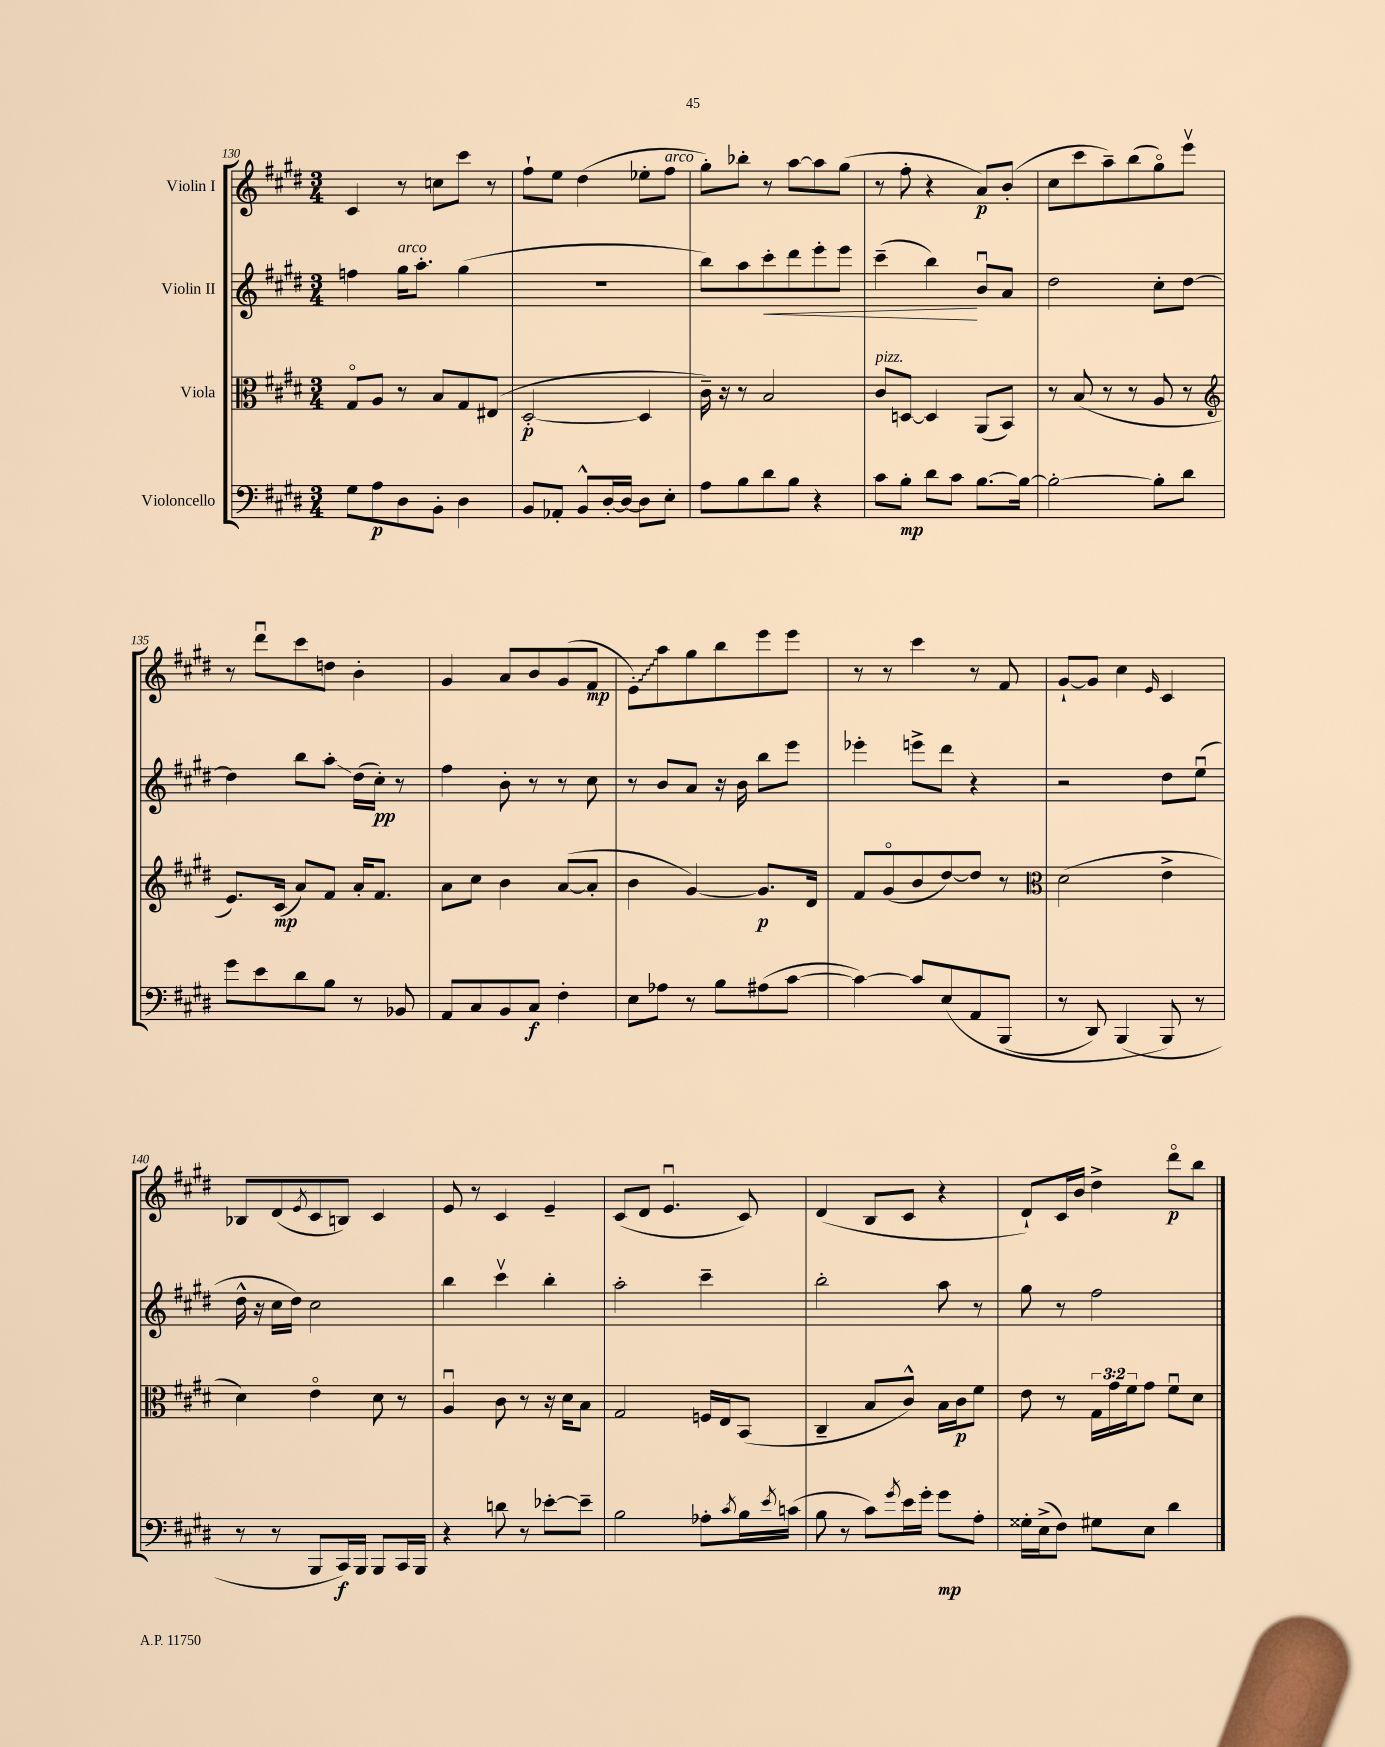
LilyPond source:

<<
\new StaffGroup <<
\new Staff = "s0" \with { instrumentName = "Violin I" } {
    \clef treble \key e \major \numericTimeSignature \time 3/4
    cis'4 r8 c''8 cis'''8 r8 |
    fis''8-! e''8 dis''4( ees''8-. fis''8^\markup { \italic "arco" } |
    gis''8-.) bes''8-. r8 a''8~ a''8 gis''8( |
    r8 fis''8-. r4 a'8\p) b'8-.( |
    cis''8 cis'''8 a''8--) b''8( gis''8\flageolet) e'''8\upbow |
    r8 dis'''8\downbow cis'''8 d''8 b'4-. |
    gis'4 a'8 b'8 gis'8( fis'8\mp |
    \once \override Glissando.style = #'zigzag e'8-.\glissando) a''8 gis''8 b''8 e'''8 e'''8 |
    r8 r8 cis'''4 r8 fis'8 |
    gis'8~-! gis'8 cis''4 \grace { e'16 } cis'4 |
    bes8 dis'8( \acciaccatura { e'8 } cis'8 b8) cis'4 |
    e'8 r8 cis'4 e'4-- |
    cis'8( dis'8 e'4.\downbow cis'8) |
    dis'4( b8 cis'8 r4 |
    dis'8-!) cis'16 b'16 dis''4-> dis'''8\flageolet\p b''8 \bar "|." |
}
\new Staff = "s1" \with { instrumentName = "Violin II" } {
    \clef treble \key e \major \numericTimeSignature \time 3/4
    f''4 gis''16^\markup { \italic "arco" } a''8.-. gis''4( |
    R2. |
    b''8) a''8 cis'''8-.\< dis'''8 e'''8-. e'''8 |
    cis'''4--( b''4\!) b'8\downbow a'8 |
    dis''2 cis''8-. dis''8~ |
    dis''4 b''8 a''8-.\glissando dis''16( cis''16-.\pp) r8 |
    fis''4 b'8-. r8 r8 cis''8 |
    r8 b'8 a'8 r16 b'16 b''8 e'''8 |
    ees'''4-. e'''8-> dis'''8 r4 |
    r2 dis''8 e''8\downbow( |
    dis''16-^ r16 cis''16 dis''16) cis''2 |
    b''4 cis'''4\upbow b''4-. |
    a''2-. cis'''4-- |
    b''2-. a''8 r8 |
    gis''8 r8 fis''2 \bar "|." |
}
\new Staff = "s2" \with { instrumentName = "Viola" } {
    \clef alto \key e \major \numericTimeSignature \time 3/4 \override Staff.TupletNumber.text = #tuplet-number::calc-fraction-text
    gis8\flageolet a8 r8 b8 gis8 eis8( |
    dis2~-.\p dis4 |
    cis'16--) r16 r8 b2 |
    cis'8^\markup { \italic "pizz." } d8~ d4 a,8( b,8) |
    r8 b8( r8 r8 a8 r8 |
    \clef treble e'8.) cis'16\mp( a'8) fis'8 a'16-. fis'8. |
    a'8 cis''8 b'4 a'8~( a'8-. |
    b'4 gis'4~) gis'8.\p dis'16 |
    fis'8 gis'8\flageolet( b'8 dis''8~) dis''8 r8 |
    \clef alto dis'2( e'4-> |
    dis'4) e'4\flageolet dis'8 r8 |
    a4\downbow cis'8 r8 r16 dis'16 b8 |
    gis2 f16 e16 b,8( |
    cis4-- b8 cis'8-^) b16 cis'16\p fis'8 |
    e'8 r8 \tuplet 3/2 { gis16 gis'16 fis'16 } gis'8 fis'8\downbow dis'8 \bar "|." |
}
\new Staff = "s3" \with { instrumentName = "Violoncello" } {
    \clef bass \key e \major \numericTimeSignature \time 3/4
    gis8 a8\p dis8 b,8-. dis4 |
    b,8 aes,8-. b,8-^ dis16~-. dis16~ dis8 e8-. |
    a8 b8 dis'8 b8 r4 |
    cis'8 b8-.\mp dis'8 cis'8 b8.~ b16~ |
    b2~-. b8-. dis'8 |
    gis'8 e'8 dis'8 b8 r8 bes,8 |
    a,8 cis8 b,8 cis8\f fis4-. |
    e8 aes8 r8 b8 ais8( cis'8~ |
    cis'4~) cis'8 e8\( a,8 b,,8( |
    r8 dis,8) b,,4( b,,8\) r8 |
    r8 r8 b,,8 cis,16\f) b,,16 b,,8 cis,16 b,,16 |
    r4 d'8 r8 ees'8~-. ees'8-- |
    b2 aes8-. \acciaccatura { cis'8 } b16 \acciaccatura { e'8 } c'16( |
    b8 r8 cis'8) \acciaccatura { gis'8 } e'16 gis'16-. gis'8\mp a8-. |
    gisis16-. e16->( fis8) gis8 e8 dis'4 \bar "|." |
}
>>
>>
\layout { \context { \Score currentBarNumber = #130 } }
